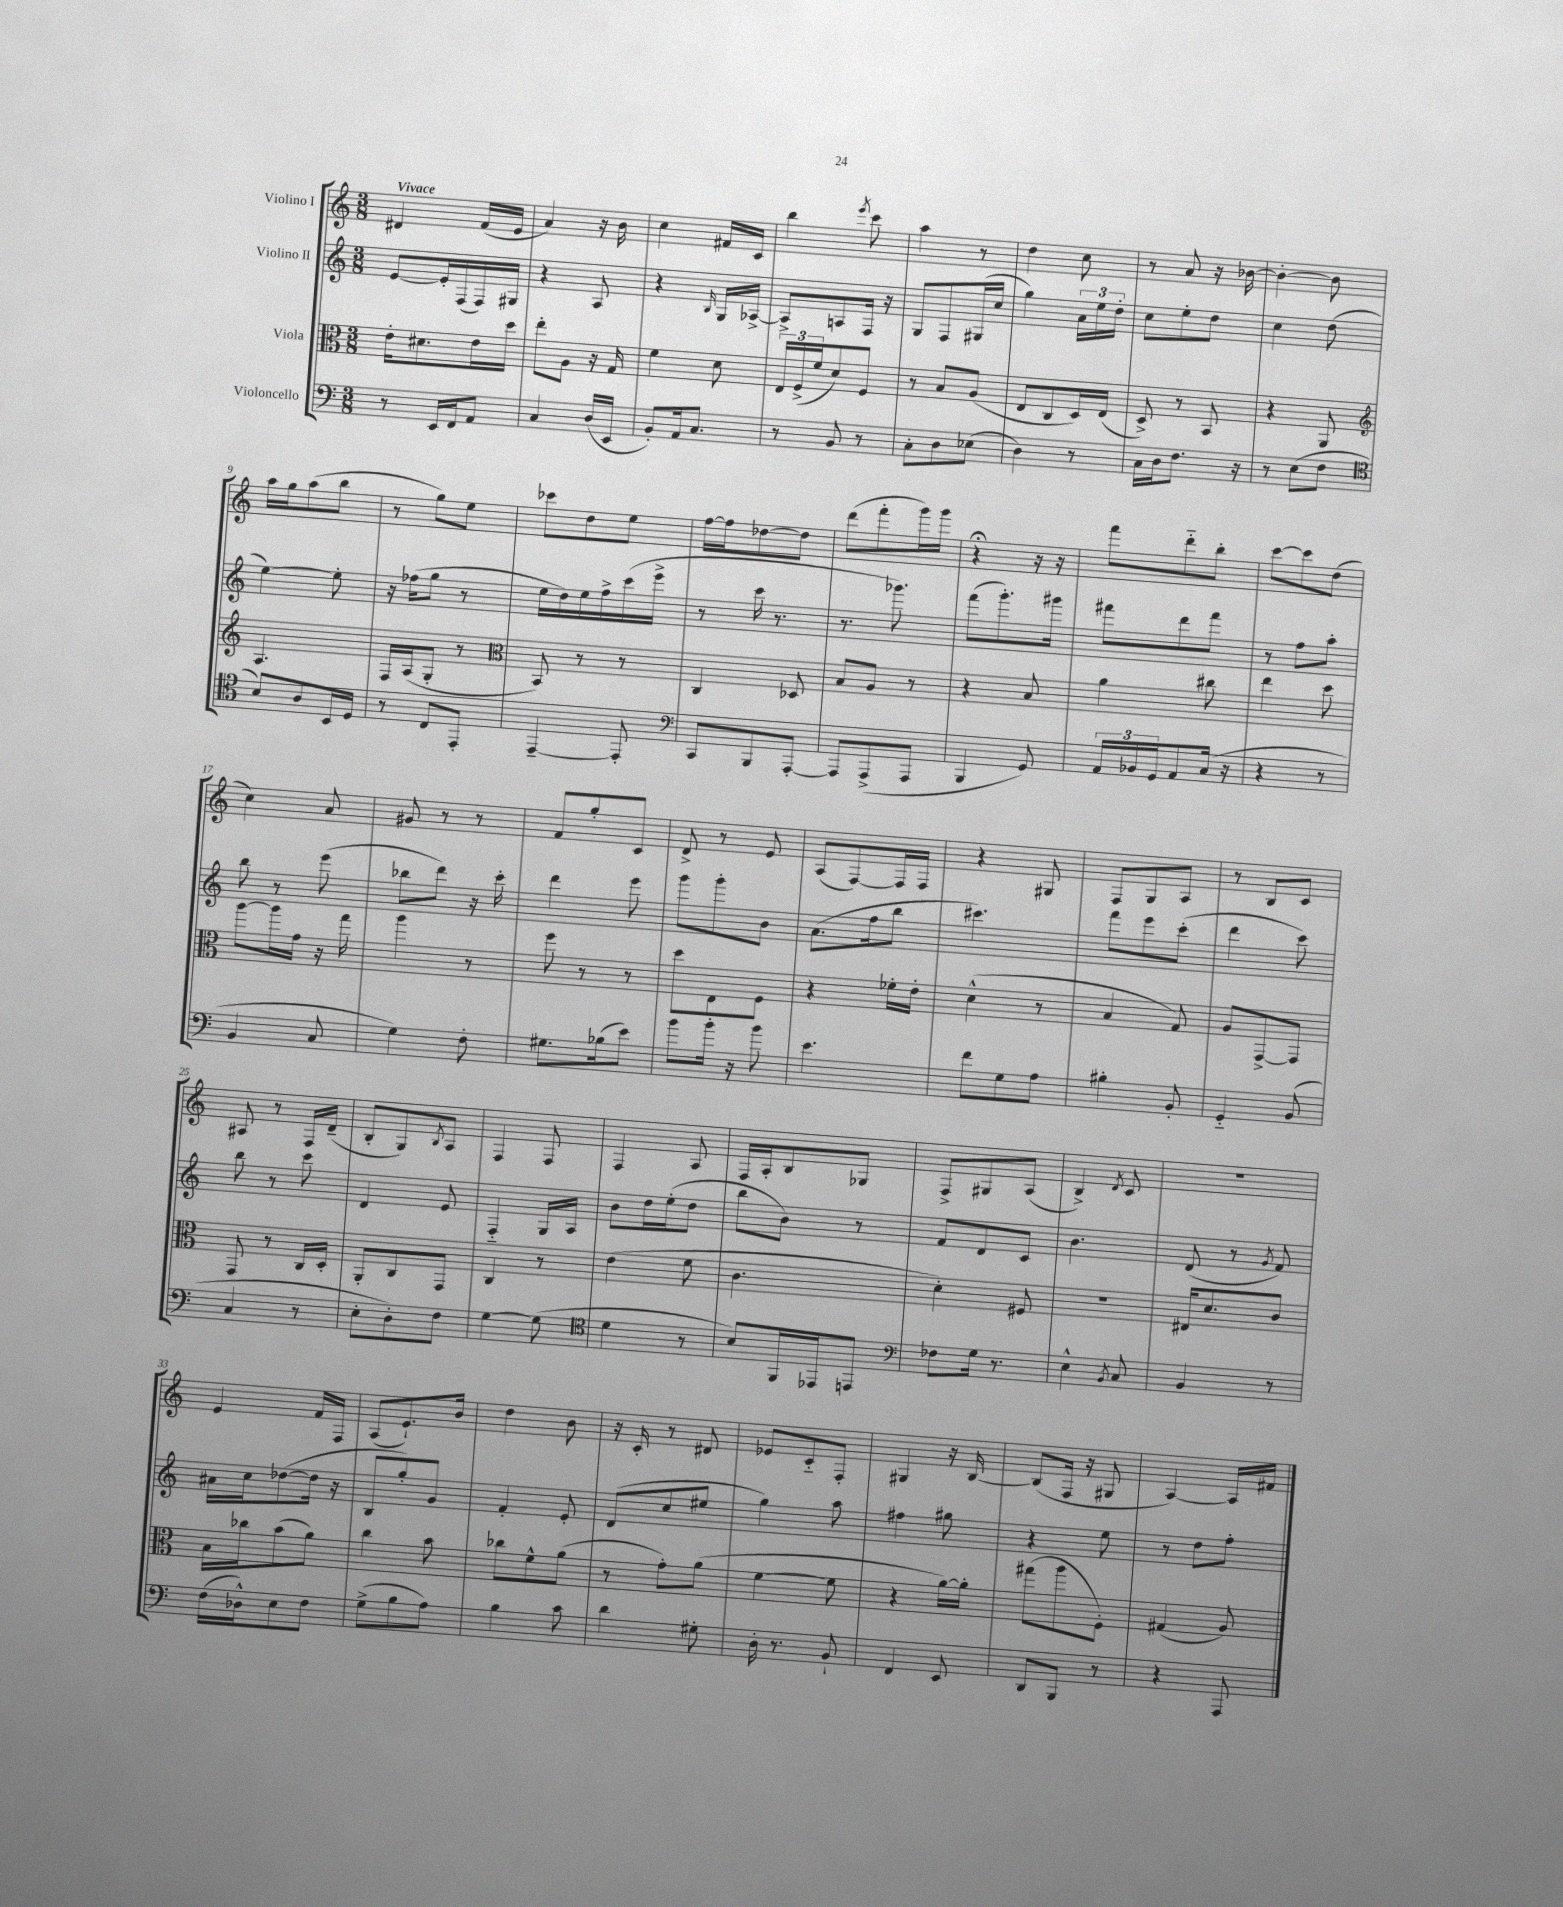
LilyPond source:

<<
\new StaffGroup <<
\new Staff = "s0" \with { instrumentName = "Violino I" } {
    \clef treble \key c \major \numericTimeSignature \time 3/8 \tempo "Vivace"
    dis'4 f'16( e'16 |
    a'4) r16 b'16 |
    c''4 fis'16 c'16 |
    b''4 \acciaccatura { e'''8 } c'''8 |
    a''4 r8 |
    d''4 c''8 |
    r8 a'8 r16 bes'16~ |
    bes'4~-. bes'8 |
    a''16 g''16 a''8( b''8 |
    r8 g''8) e''8 |
    ces'''8 d''8 e''8 |
    f''16~ f''16 des''8~ des''8 |
    d'''8( f'''8-. g'''16) g'''16 |
    r4\fermata r16 r16 |
    f'''8 d'''8-_ b''8-. |
    c'''8~ c'''8 d''8( |
    c''4) a'8 |
    gis'8 r8 r8 |
    f'8 g''8-. c'8 |
    d'8-> r8 e'8 |
    a8( f8~) f16 f16 |
    r4 gis8 |
    f8 g8 a8 |
    r8 b8 c'8 |
    ais8 r8 f16 d'16--( |
    b8-. g8) \acciaccatura { b8 } a8 |
    f4 f8 |
    f4 a8 |
    f16 a16-. b8 ges8 |
    f8-> gis8 a8( |
    b4->) \acciaccatura { d'8 } c'8 |
    R4. |
    e'4 f'16 f16 |
    a8( e'8.-!) b'16 |
    d''4 b'8 |
    r16 c'16-. r8 dis'8 |
    ees'8 c'8-_ f8-. |
    gis4 r16 b16~ |
    b8( f16 r16 gis8 |
    a4~) a16 fis'16 \bar "|." |
}
\new Staff = "s1" \with { instrumentName = "Violino II" } {
    \clef treble \key c \major \numericTimeSignature \time 3/8
    e'8~ e'16-. f16( f16) gis16 |
    r4 a8 |
    r4 \grace { b16 } g16 aes16~-> |
    aes8-> a8 f16 r16 |
    g8 f8 gis16( c''16 |
    g''4) \tuplet 3/2 { a'16 e''16 d''16-. } |
    c''8 e''8-. d''8 |
    c''4 d''8( |
    e''4~) e''8-. |
    r16 fes''16( g''8 r8 |
    e''16 d''16) e''16 f''16-> c'''16( e'''16-> |
    r8 c'''16 r8. |
    r8. ges'''8.) |
    f'''8( g'''8.-.) gis'''16 |
    fis'''8 d'''8 fis'''8 |
    r8 f''8 a''8-. |
    b''8 r8 e'''8( |
    bes''8 d'''8) r16 c'''16-. |
    d'''4 e'''8 |
    g'''8 g'''8-. b'8 |
    a'8.( f''16 b''8 |
    cis'''4.) |
    f'''8 e'''8 c'''8-.( |
    d'''4 c'''8) |
    b''8 r8 c'''8 |
    d'4 e'8 |
    f4-_ g16 a16 |
    b'8 d''16 e''16-.( d''8 |
    b''8 b'8) r8 |
    f'8 d'8 c'8 |
    b'4. |
    d'8( r8 \acciaccatura { g'8 } f'8) |
    ais'16 c''16 des''8~( des''16 r16 |
    b8 g''8-.) g'8 |
    f'4-. e'8-. |
    d'8( c''8 eis''8 |
    g''4) a''8 |
    fis''4 gis''8 |
    r4 e''8 |
    r8 d''8 f''8-. \bar "|." |
}
\new Staff = "s2" \with { instrumentName = "Viola" } {
    \clef alto \key c \major \numericTimeSignature \time 3/8
    e'16-. dis'8. e'16 d''16 |
    e''8-. a8 r16 g16 |
    f'4 d'8 |
    \tuplet 3/2 { e16 f16->( f'16 } d'8) f8 |
    r8 b8 a8( |
    e8 c8 d16) e16( |
    d8->) r8 b,8 |
    r4 a,8 |
    \clef treble a4. |
    f16 a16( g8-. r8 |
    \clef alto b,8) r8 r8 |
    c4 des8 |
    b8 a8 r8 |
    r4 b8 |
    a'4 cis''8 |
    e''4 d''8 |
    a''8~ a''16 g'16 r16 g''16 |
    a''4 r8 |
    f''8 r8 r8 |
    d''8 e8 f8 |
    r4 fes'16-. e'16-. |
    d'4-^( r8 |
    b4 g8) |
    a8 g,8~-> g,8 |
    g,8 r8 c16 d16-. |
    a,8-. c8 g,8 |
    c4 r8 |
    e'4( f'8 |
    c'4. |
    d'4-.) fis8 |
    R4. |
    eis16 d'8. c'8 |
    b16 ces''16 b'8( a'8) |
    c''4 b'8 |
    ces''8 f'8-^ a'8( |
    r8 g'8-.) a'8( |
    f'4~ f'8 |
    r4 a'16~) a'16-. |
    gis''8( a''8 f8-.) |
    gis4( a8) \bar "|." |
}
\new Staff = "s3" \with { instrumentName = "Violoncello" } {
    \clef bass \key c \major \numericTimeSignature \time 3/8
    r8 e,16 f,16 a,8 |
    c4 d16( e,16 |
    b,8-.) a,16 c8. |
    r8 b,8 r8 |
    c8-. d8 ees8( |
    d4) r8 |
    c16 d16 f8. r16 |
    r8 e8( f8 |
    \clef tenor b8) a8 b,16 d16 |
    r8 c8 e,8-. |
    e,4~-- e,8-. |
    \clef bass c,8 b,,8 a,,8~-. |
    a,,8 a,,8->( a,,8 |
    b,,4 g,8) |
    \tuplet 3/2 { a,16 bes,16 g,16 } a,8 c16( r16 |
    r4 r8 |
    b,4 c8 |
    g4) f8-. |
    gis8. bes16( e'8) |
    b'8 b'16-. r16 b'8 |
    e'4. |
    f'8 g8 a8 |
    bis4-. b,8-. |
    g,4-_ b,8( |
    c4 r8 |
    e8-. d8-.) f8 |
    g4~ g8( |
    \clef tenor d'4 r8 |
    b8) f,16 ees,16 e,8 |
    \clef bass fes8 g16 r8. |
    e4-^ \acciaccatura { b,8 } c8 |
    b,4 r8 |
    f16( des16-^) e8 f8 |
    g8->( b8 a8) |
    b4 c'8 |
    d'4 gis8-. |
    d16-. r8. b,8-! |
    f,4 e,8 |
    d,8 b,,8 r8 |
    r4 a,,8 \bar "|." |
}
>>
>>
